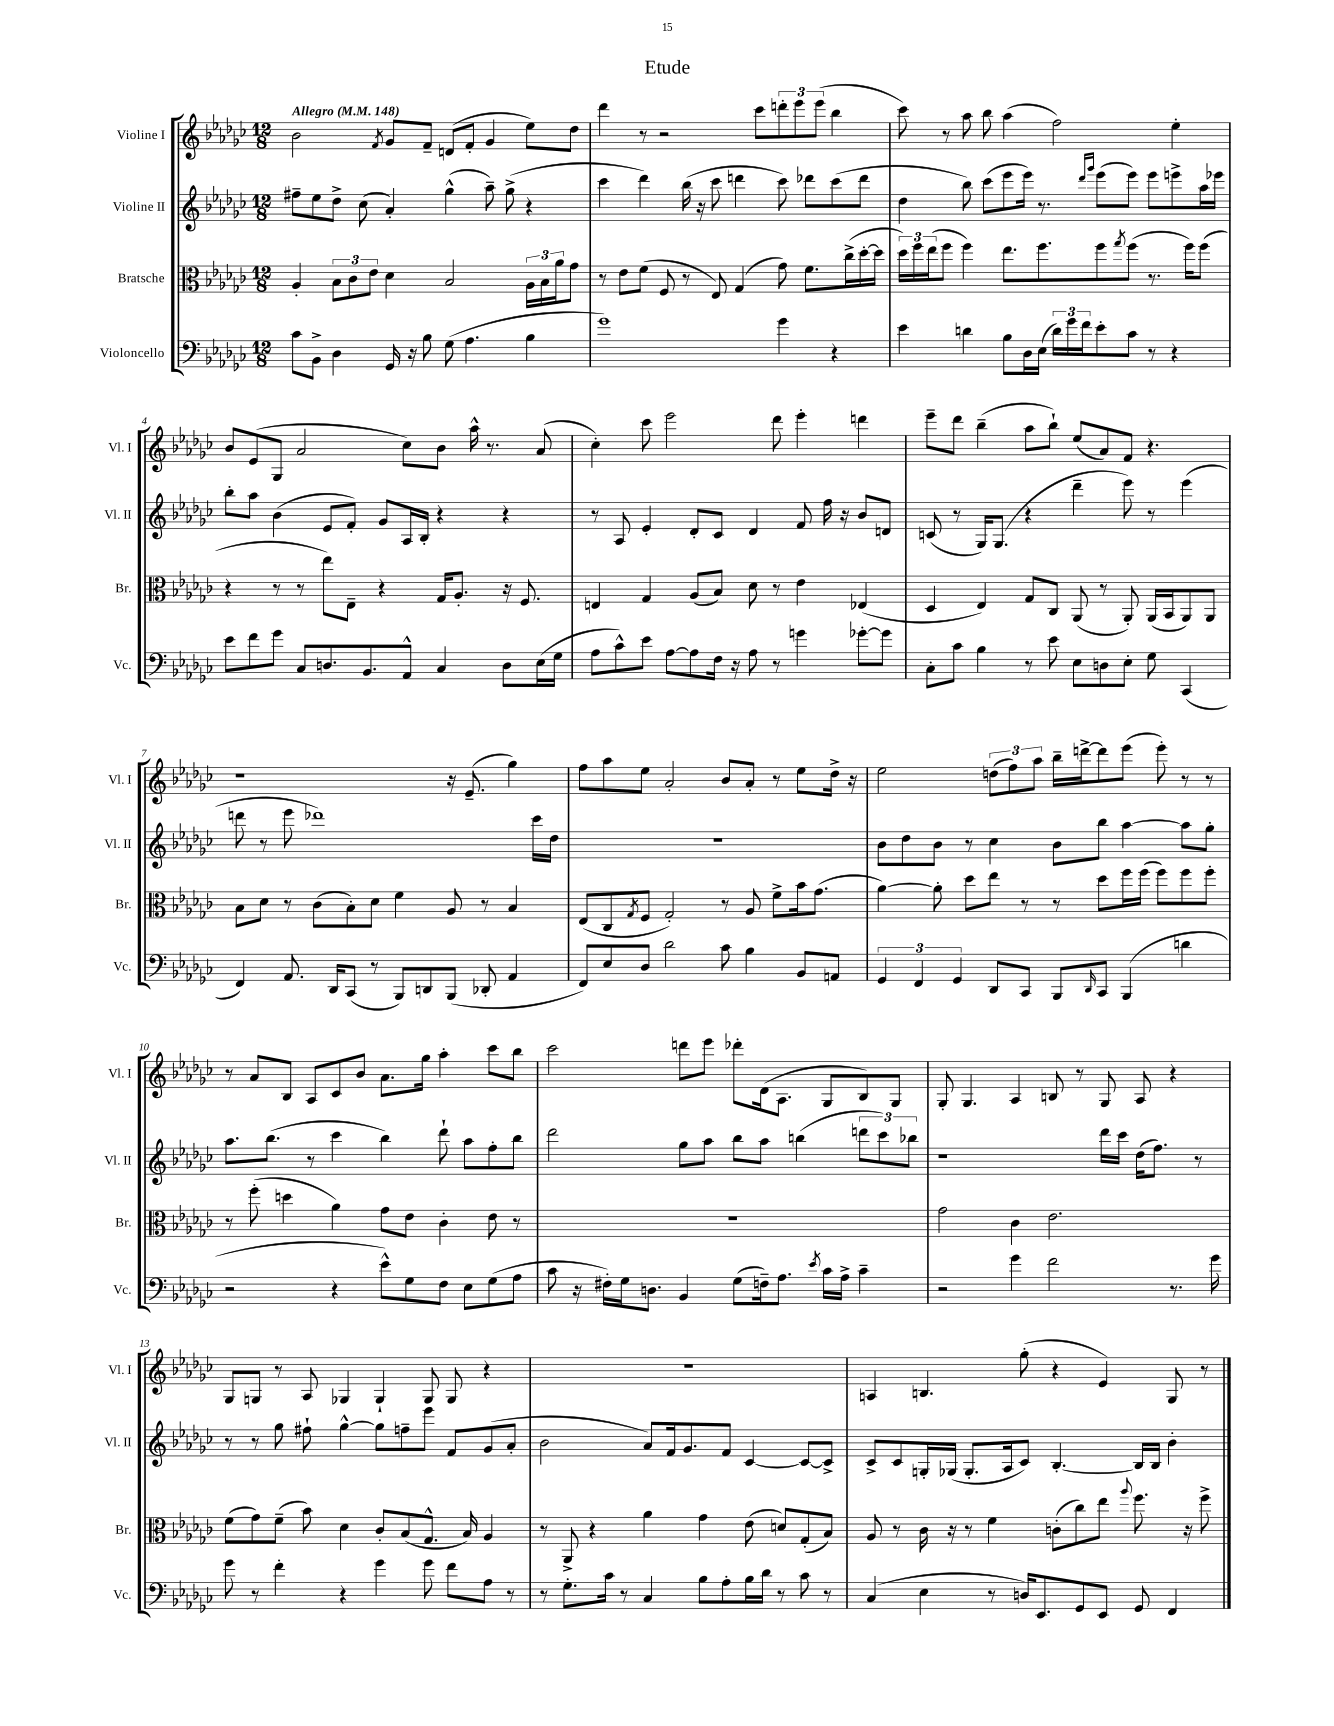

**kern	**kern	**kern	**kern
*part4	*part3	*part2	*part1
*staff4	*staff3	*staff2	*staff1
*I"Violoncello	*I"Bratsche	*I"Violine II	*I"Violine I
*I'Vc.	*I'Br.	*I'Vl. II	*I'Vl. I
*clefF4	*clefC3	*clefG2	*clefG2
*k[b-e-a-d-g-c-]	*k[b-e-a-d-g-c-]	*k[b-e-a-d-g-c-]	*k[b-e-a-d-g-c-]
*M12/8	*M12/8	*M12/8	*M12/8
*MM148	*MM148	*MM148	*MM148
=1	=1	=1	=1
!	!	!	!LO:TX:a:B:t=Allegro
8c-\L	4A-'/	8ff#X~\L	2b-\
8BB-^\J	.	8ee-\	.
4D-\	12B-\L	8dd-^\J	.
.	12c-\	.	.
.	.	(8cc-\	.
.	12e-\J	.	.
.	.	.	8qf/
16GG-/	4d-\	4a-'/)	8g-/L
16r	.	.	.
8B-\	.	.	8f~/J
(8G-\	2B-/	(4gg-^^\	(8dn/L
4.A-\	.	.	8f'/J
.	.	8aa-~\)	4g-/
.	.	(8gg-^\	.
4B-\	24A-\LL	4r	8ee-\L)
.	24B-\	.	.
.	24a-\J	.	.
.	8g-\J	.	8dd-\J
=2	=2	=2	=2
1g-)	8r	4ccc-\	4ddd-\
.	8e-\L	.	.
.	(8f\J	4ddd-\)	8r
.	8F/	.	2r
.	8r	(16bb-\	.
.	.	16r	.
.	8E-/)	8ccc-\	.
.	(4G-/	4dddn\	.
.	.	.	8ccc-\L
4g-\	8g-\)	8ccc-\)	12dddn'\
.	.	.	12eee-\
.	8.f\L	8ddd-X\L	.
.	.	.	(12eee-\J
4r	.	(8ccc-\	4bb-\
.	(16cc-^\L	.	.
.	[16dd-'\	8ddd-\J	.
.	16dd-\JJ]	.	.
=3	=3	=3	=3
4e-\	24dd-\LL)	4dd-\	8ccc-\)
.	24ff\	.	.
.	(24ee-\J	.	.
.	8ff\J	.	8r
4dn\	4ff\)	8bb-\)	8aa-\
.	.	(8ccc-\L	8bb-\
8B-\L	8.ee-\L	8eee-\	(4aa-\
16D-\L	.	16eee-\Jk)	.
(16E-\JJ	8.ff\	8.r	.
24d\LL)	.	.	2ff\)
24g-\	.	.	.
24f\J	.	.	.
.	.	16qqddd-/LL	.
.	.	16qqggg-/JJ	.
8e-'\	8ff\	(8eee-\L	.
.	8qgg-/	.	.
8c-\J	(8ff\J	8eee-\J)	.
8r	8.r	8eee-\L	.
4r	.	8eeen^\	4ee-'\
.	16ff\KL)	.	.
.	(8ff\J	16aa-\L	.
.	.	16eee-X\JJ	.
!!LO:LB:g=z
=4	=4	=4	=4
8e-\L	4r	8bb-'\L	8b-/L
8f\	.	8aa-\J	(8e-/
8g-\J	8r	(4b-\	8G-/J
8C-/L	8r	.	2a-/
8.Dn/	8ee-\L)	8e-/L	.
.	8E-~\J	8f'/J)	.
8.BB-/	.	.	.
.	4r	8g-/L	.
8AA-^^/J	.	16A-/L	8cc-\L)
.	.	16B-'/JJ	.
4C-/	16G-/KL	4r	8b-\J
.	8.A-'/J	.	.
.	.	.	16aa-^^\
.	.	.	8.r
8D\L	16r	4r	.
.	8.F/	.	.
(16E-\L	.	.	(8a-/
16G-\JJ	.	.	.
=5	=5	=5	=5
8A-\L	4En/	8r	4cc-'\)
8c-^^\)	.	8A-/	.
8e-\J	4G-/	4e-'/	8ccc-\
[8A-\L	.	.	2eee-\
8A-\]	(8A-/L	8d-'/L	.
16F\Jk	8B-/J)	8c-/J	.
16r	.	.	.
8A-\	8d-\	4d-/	.
8r	8r	.	8ddd-\
4gn\	4e-\	8f/	4eee-'\
.	.	16ff\	.
.	.	16r	.
[8g-X'\L	(4E-X/	8b-/L	4dddn\
8g-\J]	.	8dn/J	.
=6	=6	=6	=6
8C-'\L	4D-/	(8cn/	8eee-~\L
8c-\J	.	8r	8ddd-\J
4B-\	4E-/)	16G-/KL)	(4bb-~\
.	.	(8.G-/J	.
8r	8G-/L	4r	8aa-\L
8e-\	8C-/J	.	8bb-`\J)
8E-\L	(8AA-/	4ddd-~\	(8ee-/L
8Dn\	8r	.	8a-/)
8E-'\J	8AA-'/)	8eee-\)	8f/J
8G-\	(16AA-/LL	8r	4.r
.	16BB-/J	.	.
(4CC-/	8AA-/)	(4eee-\	.
.	8AA-/J	.	.
!!LO:LB:g=z
=7	=7	=7	=7
4FF/)	8B-\L	8dddn\	1r
.	8d-\J	8r	.
8.AA-/	8r	8eee-\	.
.	(8c-\L	1ddd-X)	.
16DD-/KL	.	.	.
(8CC-/J	8B-'\)	.	.
8r	8d-\J	.	.
8BBB-/L)	4f\	.	.
8DDn/	.	.	.
(8BBB-/J	8A-/	.	16r
.	.	.	(8.e-~/
8DD-X'/	8r	.	.
4AA-/	4B-/	.	4gg-\)
.	.	16ccc-\LL	.
.	.	16dd-\JJ	.
=8	=8	=8	=8
8FF/L)	(8E-/L	1.r	8ff\L
8E-/	8C-/	.	8aa-\
.	8qG-/	.	.
8D-/J	8F/J	.	8ee-\J
2d-\	2G-'/)	.	2a-'/
8c-\	8r	.	8b-/L
4B-\	8A-/	.	8a-'/J
.	8f^\L	.	8r
8BB-/L	16b-\k	.	8ee-\L
.	(8.g-\J	.	.
8AAn/J	.	.	16dd-^\Jk
.	.	.	16r
=9	=9	=9	=9
6GG-/	[4a-\)	8b-\L	2ee-\
.	.	8dd-\	.
6FF/	.	.	.
.	8a-'\]	8b-\J	.
6GG-/	.	.	.
.	8dd-\L	8r	.
8DD-/L	8ee-\J	4cc-\	(12ddn\L
.	.	.	12ff\)
8CC-/J	8r	.	.
.	.	.	12aa-\J
8BBB-/L	8r	8b-\L	16bb-~\LL
.	.	.	[16dddn^\J
16qqDD-/	.	.	.
8CC-/J	8dd-\L	8bb-\J	8ddd\]
(4BBB-/	16ff\L	[4aa-\	(8eee-\J
.	(16ff\JJ	.	.
.	8ff\L)	.	8eee-'\)
4dn\	8ff\	8aa-\L]	8r
.	8ff'\J	8gg-'\J	8r
!!LO:LB:g=z
=10	=10	=10	=10
2r	8r	8.aa-\L	8r
.	(8ff'\	.	8a-/L
.	.	(8.bb-\J	.
.	4ddn\	.	8B-/J
.	.	8r	8A-/L
4r	4a-\)	4ccc-\	8c-/
.	.	.	8b-/J
8e-^^\L)	8g-\L	4bb-\)	8.a-\L
8G-\	8e-\J	.	.
.	.	.	16gg-\Jk
8F\J	4c-'\	8ddd-`\	4aa-'\
8E-\L	.	8aa-\L	.
(8G-\	8e-\	8ff'\	8ccc-\L
8A-\J	8r	8bb-\J	8bb-\J
=11	=11	=11	=11
8c-\	1.r	2ddd-\	2ccc-\
16r	.	.	.
16F#X'\LL)	.	.	.
16G-\J	.	.	.
8.Dn\J	.	.	.
4BB-/	.	8gg-\L	8dddn\L
.	.	8aa-\J	8eee-\J
(8G-\L	.	8bb-\L	8ddd-X'\L
16Fn~\k)	.	8aa-\J	(16d-\k
8.A-\J	.	.	8.A-\J
.	.	(4bbn\	.
8qe-/	.	.	.
16c-\LL	.	.	8G-/L
16A-^\JJ	.	.	.
4c-~\	.	12dddn\L	8B-/)
.	.	12ccc-\)	.
.	.	.	8G-/J
.	.	12bb-X\J	.
=12	=12	=12	=12
2r	2g-\	1r	8G-'/
.	.	.	4.G-/
4g-\	4c-\	.	4A-/
2f\	2.e-\	.	8Bn/
.	.	.	8r
.	.	16ddd-\LL	8G-/
.	.	16ccc-\JJ	.
.	.	(16dd-\KL	8A-/
.	.	8.ff\J)	.
8.r	.	.	4r
.	.	8r	.
16g-\	.	.	.
!!LO:LB:g=z
=13	=13	=13	=13
8g-\	(8f\L	8r	8G-/L
8r	8g-\)	8r	8Gn/J
4f'\	(8f~\J	8gg-\	8r
.	8b-\)	8ff#X`\	8A-/
4r	4d-\	[4gg-^^\	4G-X/
4g-\	8c-'/L	8gg-\L]	4G-`/
.	(8B-/	8ffn~\	.
8g-\	8.G-^^/J	8eee-\J	8G-/
8f\L	.	8f/L	8G-/
.	16B-/)	.	.
8A-\J	4A-/	(8g-/	4r
8r	.	8a-'/J	.
=14	=14	=14	=14
8r	8r	2b-\	1.r
8.G-'\L	8AA-^/	.	.
.	4r	.	.
16c-\Jk	.	.	.
8r	.	.	.
4C-/	4a-\	8a-/L)	.
.	.	16f/k	.
.	.	8.g-/	.
8B-\L	4g-\	.	.
8A-'\	.	8f/J	.
16B-\L	(8e-\	[4c-/	.
16d-\JJ	.	.	.
8r	8dn/L)	.	.
8c-\	(8G-'/	8c-/L_	.
8r	8B-/J)	8c-^/J]	.
=15	=15	=15	=15
(4C-/	8A-/	8c-^/L	4An/
.	8r	8c-/	.
4E-\	16c-\	16Gn'/L	4.Bn/
.	16r	(16G-X/JJ	.
.	8r	8.G-'/L	.
8r	4f\	.	.
.	.	16A-/k	.
16Dn/KL)	.	8c-/J)	(8gg-'\
8.EE-/	.	.	.
.	(8cn'\L	[4.B-'/	4r
8GG-/	8cc-\)	.	.
8EE-/J	8ee-\J	.	4e-/)
.	8qqaa-/	.	.
8GG-/	8.ff\	16B-/LL]	.
.	.	16B-/JJ	.
4FF/	.	4b-'\	8G-/
.	16r	.	.
.	8ff^\	.	8r
==	==	==	==
*-	*-	*-	*-
